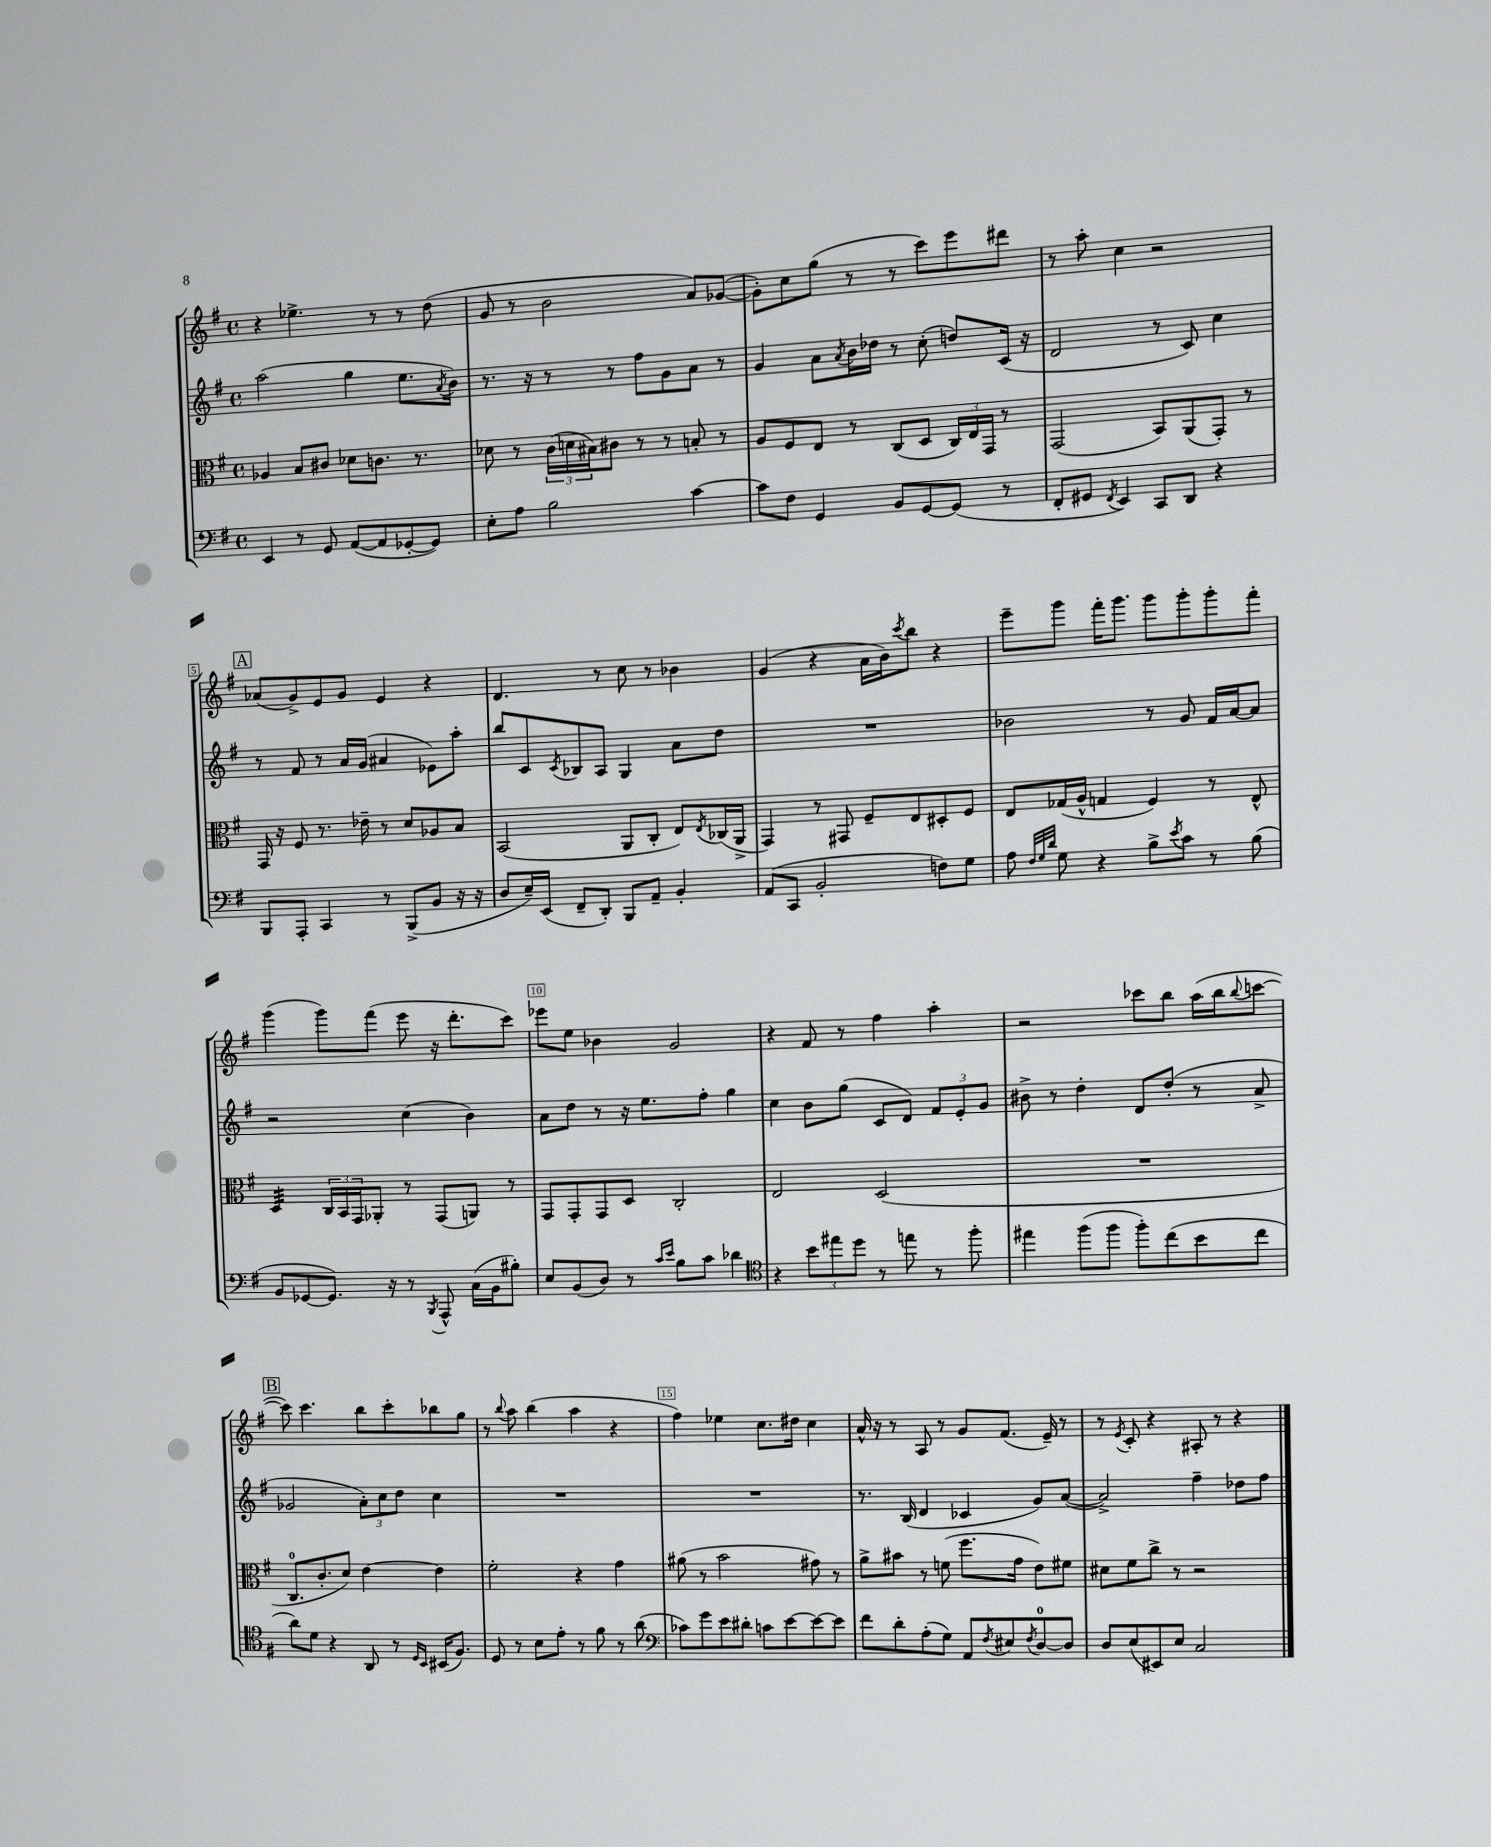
<<
\new StaffGroup <<
\new Staff = "s0" {
    \clef treble \key g \major \defaultTimeSignature \time 4/4
    r4 ees''4.-> r8 r8 d''8( |
    g'8 r8 b'2 a'8) ges'8~( |
    ges'8-.) c''8 g''8( r8 r8 c'''8) e'''8 dis'''8 |
    r8 a''8-. c''4 r2 |
    \mark \markup { \box "A" } aes'8( g'8->) e'8 g'8 e'4 r4 |
    d'4. r8 c''8 r8 bes'4 |
    g'4( r4 a'16 b'16) \acciaccatura { c'''8 } b''8 r4 |
    e'''8-- g'''8 fis'''16-. g'''8. g'''8 g'''8-. g'''8-. fis'''8-. |
    g'''4( g'''8) fis'''8( e'''8 r16 d'''8.-. c'''8) |
    ees'''8 e''8 bes'4 g'2 |
    r4 fis'8 r8 fis''4 a''4-. |
    r2 ces'''8 b''8 a''16( b''16 \appoggiatura { b''8 } c'''8~ |
    \mark \markup { \box "B" } c'''8) c'''4. b''8 c'''8-. bes''8 g''8 |
    r8 \appoggiatura { b''8 } a''8 b''4( a''4 r4 |
    fis''4) ees''4 c''8. dis''16 c''4 |
    a'16-^ r16 r8 a8 r8 g'8 fis'8.( e'16--) r8 |
    r8 \acciaccatura { e'8 } c'8-. r4 ais8-. r8 r4 \bar "|." |
}
\new Staff = "s1" {
    \clef treble \key g \major \defaultTimeSignature \time 4/4
    a''2( g''4 e''8. \acciaccatura { a'8 } b'16) |
    r8. r16 r8 r8 fis''8 g'8 a'8 r8 |
    g'4 a'8 \acciaccatura { a'8 } b'16 des''16 r8 c''8-.( d''8) c'16( r16 |
    d'2 r8 c'8) c''4 |
    \mark \markup { \box "A" } r8 fis'8 r8 a'16 g'16( ais'4 ees'8) a''8-. |
    b''8 c'8 \acciaccatura { c'8 } bes8 a8 g4 a'8 d''8 |
    R1 |
    bes'2 r8 g'8 fis'16 a'16~ a'8 |
    r2 c''4( b'4) |
    a'8 d''8 r8 r16 e''8. fis''8-. g''4 |
    c''4 b'8 g''8( c'8 d'8) \tuplet 3/2 { fis'8 e'8-. g'8 } |
    bis'8-> r8 d''4-. d'8 d''8-.( r8 a'8-> |
    \mark \markup { \box "B" } ges'2 \tuplet 3/2 { a'8-.) c''8 d''8 } c''4 |
    R1 |
    R1 |
    r8. b16( d'4 ces'4 g'8) a'8~( |
    a'2->) fis''4-- des''8 fis''8 \bar "|." |
}
\new Staff = "s2" {
    \clef alto \key g \major \defaultTimeSignature \time 4/4
    aes4 b8 cis'8 des'8 c'8. r8. |
    des'8 r8 \tuplet 3/2 { c'16( d'16 bis16) } cis'8 r8 r8 b8-. r8 |
    a8 fis8 e8 r8 c8( d8 \tuplet 3/2 { c16) e16 g,16 } r8 |
    g,2( b,8) a,8( g,8-.) r8 |
    \mark \markup { \box "A" } g,16 r16 fis8 r8. ees'16-- r8 d'8 aes8 b8 |
    b,2( a,8 c8-. e8) \acciaccatura { e8 } ces16( a,16-> |
    g,4) r8 gis,8 fis8-- e8 dis8-. fis8 |
    e8 ges16( a16-^ g4 fis4) r8 e8-^ |
    d4:32 \tuplet 3/2 { c16 b,16 g,16 } aes,8-. r8 g,8( a,8) r8 |
    g,8 g,8-. g,8 d8 c2-. |
    e2 d2( |
    R1 |
    \mark \markup { \box "B" } c8.-0 c'8.-. d'8) e'4~ e'4 |
    fis'2-. r4 g'4 |
    ais'8( r8 b'2 gis'8) r8 |
    a'8-> bis'8 r8 f'8( fis''8. g'16 e'8) fis'8 |
    dis'8 fis'8 c''8-> r8 r2 \bar "|." |
}
\new Staff = "s3" {
    \clef bass \key g \major \defaultTimeSignature \time 4/4
    e,4 r8 g,8 a,8~( a,8 ges,8~-. ges,8) |
    e8-. a8 b2 c'4~ |
    c'8 fis8 g,4 b,8 g,8~ g,8( r8 |
    fis,8-. gis,8 \acciaccatura { fis,8 } e,4) c,8 d,8 r4 |
    \mark \markup { \box "A" } b,,8 a,,8-. c,4 r8 b,,8->( b,8 r16 r16 |
    d8 e16--) e,16( fis,8-- d,8-.) b,,8 a,8-- b,4-. |
    a,8( c,8 b,2-. f8) g8 |
    a8 \grace { fis32 g32 d'32 } g8 r4 b8-> \acciaccatura { e'8 } c'8 r8 b8( |
    b,8 ges,8~ ges,8.) r16 r8 \acciaccatura { b,,8 } a,,8-^ c16( b,16 bis8-.) |
    e8 b,8( d8) r8 \grace { c'16 e'16 } b8 c'8 des'4 |
    \clef tenor r4 \tuplet 3/2 { b'8 eis''8 d''8 } r8 e''8 r8 fis''8-. |
    eis''4 fis''8( fis''8 fis''8-.) c''8( b'8 c''8 |
    \mark \markup { \box "B" } a'8) d'8 r4 a,8 r8 \grace { d16 b,16 } bis,16( fis8.) |
    d8 r8 b8 e'8-. r8 fis'8 r8 a'8( |
    \clef bass ces'8) g'8 e'8 dis'8-. c'8 e'8~ e'8~ e'8 |
    fis'8 d'8-. a8-.( g8) a,8 \acciaccatura { fis8 } eis8 \acciaccatura { fis8 } d8-0~ d8 |
    d8 e8( eis,8) e8 c2 \bar "|." |
}
>>
>>
\layout { \context { \Score \override BarNumber.break-visibility = ##(#f #t #t) barNumberVisibility = #(every-nth-bar-number-visible 5) \override BarNumber.stencil = #(make-stencil-boxer 0.1 0.3 ly:text-interface::print) } }
